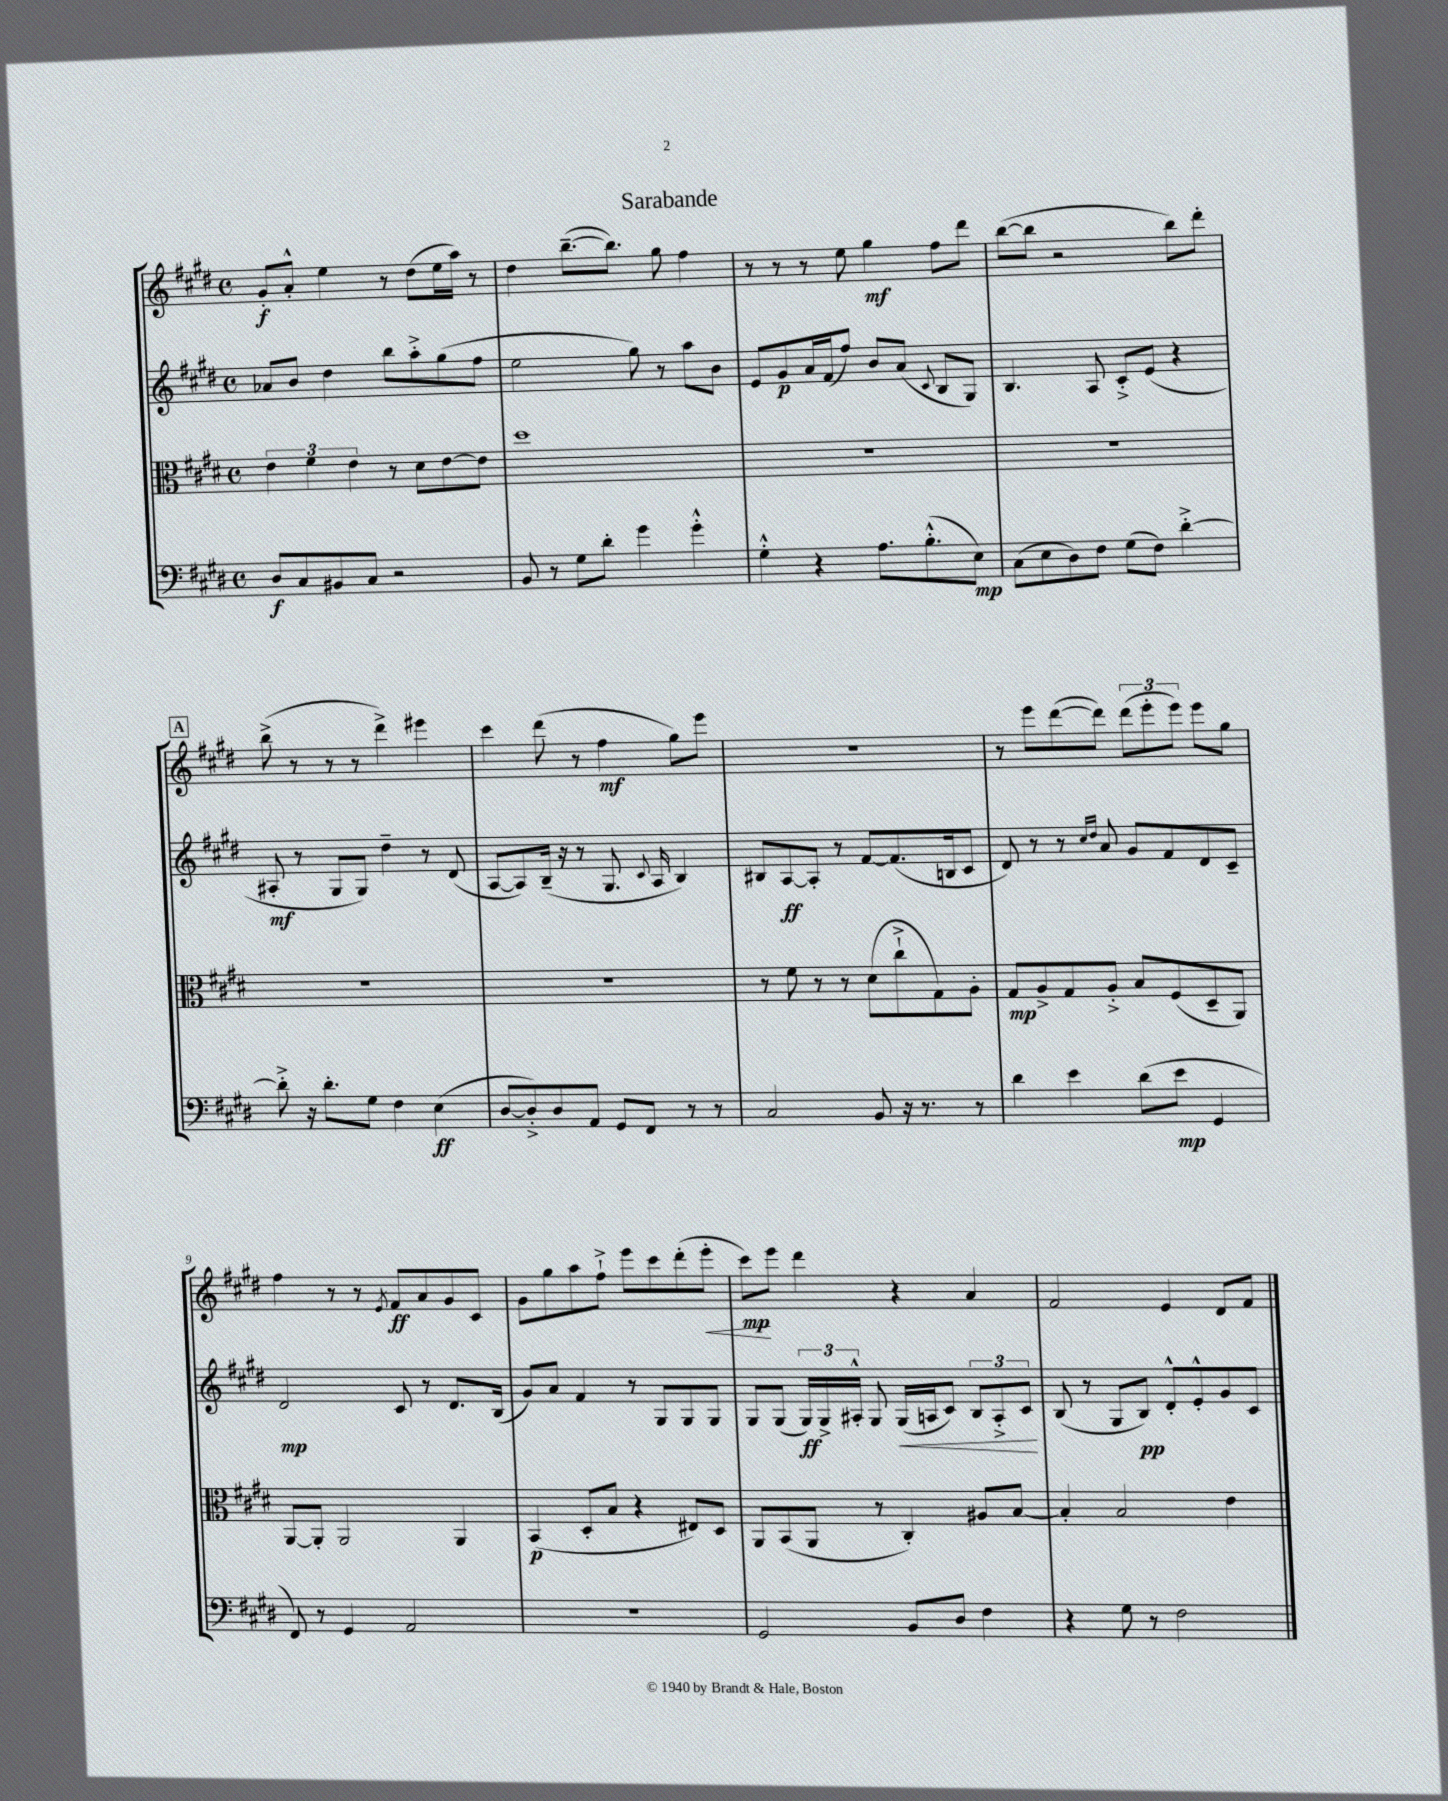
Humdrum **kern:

**kern	**dynam	**kern	**dynam	**kern	**dynam	**kern	**dynam
*part4	*part4	*part3	*part3	*part2	*part2	*part1	*part1
*staff4	*staff4	*staff3	*staff3	*staff2	*staff2	*staff1	*staff1
*clefF4	*	*clefC3	*	*clefG2	*	*clefG2	*
*k[f#c#g#d#]	*	*k[f#c#g#d#]	*	*k[f#c#g#d#]	*	*k[f#c#g#d#]	*
*M4/4	*	*M4/4	*	*M4/4	*	*M4/4	*
*met(c)	*	*met(c)	*	*met(c)	*	*met(c)	*
=1	=1	=1	=1	=1	=1	=1	=1
8D#/L	f	6e\	.	8a-X/L	.	8g#'/L	f
8C#/	.	.	.	8b/J	.	8a'^^/J	.
.	.	6f#\	.	.	.	.	.
8BB#X/	.	.	.	4dd#\	.	4ee\	.
.	.	6e\	.	.	.	.	.
8C#/J	.	.	.	.	.	.	.
2r	.	8r	.	8bb\L	.	8r	.
.	.	8d#\L	.	8aa'^\	.	(8dd#\L	.
.	.	[8e\	.	(8gg#\	.	16ee\L	.
.	.	.	.	.	.	16aa\JJ)	.
.	.	8e\J]	.	8ff#\J	.	8r	.
=2	=2	=2	=2	=2	=2	=2	=2
8BB/	.	1dd#	.	2ee\	.	4dd#\	.
8r	.	.	.	.	.	.	.
8G#\L	.	.	.	.	.	([8.bb~\L	.
8d#'\J	.	.	.	.	.	.	.
.	.	.	.	.	.	8.bb\J])	.
4g#\	.	.	.	8gg#\)	.	.	.
.	.	.	.	8r	.	8gg#\	.
4g#'^^\	.	.	.	8aa\L	.	4ff#\	.
.	.	.	.	8b\J	.	.	.
=3	=3	=3	=3	=3	=3	=3	=3
4G#'^^\	.	1r	.	8e/L	.	8r	.
.	.	.	.	8g#/	p	8r	.
4r	.	.	.	16a/L	.	8r	.
.	.	.	.	(16f#/J	.	.	.
.	.	.	.	8ff#/J)	.	8ee\	.
8.A\L	.	.	.	8b/L	.	4gg#\	mf
.	.	.	.	(8a/J	.	.	.
(8.B'^^\	.	.	.	.	.	.	.
.	.	.	.	8qqc#/	.	.	.
.	.	.	.	8B/L	.	8ff#\L	.
8E\J)	mp	.	.	8G#/J)	.	8ddd#\J	.
=4	=4	=4	=4	=4	=4	=4	=4
(8C#\L	.	1r	.	4.B/	.	([8bb\L	.
8E\	.	.	.	.	.	8bb\J]	.
8D#\)	.	.	.	.	.	2r	.
8F#\J	.	.	.	8A/	.	.	.
(8G#\L	.	.	.	8c#'^/L	.	.	.
8F#\J)	.	.	.	(8e/J	.	.	.
[4d#'^\	.	.	.	4r	.	8bb\L)	.
.	.	.	.	.	.	8ddd#'\J	.
!!LO:LB:g=z
!!LO:REH:place=s1:t=A
=5	=5	=5	=5	=5	=5	=5	=5
8d#'^\]	.	1r	.	8A#X'/	mf	(8bb^\	.
16r	.	.	.	8r	.	8r	.
8.d#'\L	.	.	.	.	.	.	.
.	.	.	.	8G#/L	.	8r	.
8G#\J	.	.	.	8G#/J)	.	8r	.
4F#\	.	.	.	4dd#~\	.	4ddd#^\)	.
(4E\	ff	.	.	8r	.	4eee#X\	.
.	.	.	.	(8d#/	.	.	.
=6	=6	=6	=6	=6	=6	=6	=6
[8D#/L	.	1r	.	[8A/L	.	4ccc#\	.
8D#'^/])	.	.	.	8A/])	.	.	.
8D#/	.	.	.	(16B~/Jk	.	(8ddd#\	.
.	.	.	.	16r	.	.	.
8AA/J	.	.	.	8r	.	8r	.
8GG#/L	.	.	.	8.G#/	.	4ff#\	mf
8FF#/J	.	.	.	.	.	.	.
.	.	.	.	8qqc#/	.	.	.
.	.	.	.	16A/	.	.	.
8r	.	.	.	4B/)	.	8gg#\L)	.
8r	.	.	.	.	.	8eee\J	.
=7	=7	=7	=7	=7	=7	=7	=7
2C#/	.	8r	.	8B#X/L	.	1r	.
.	.	8f#\	.	[8A/	ff	.	.
.	.	8r	.	8A'/J]	.	.	.
.	.	8r	.	8r	.	.	.
8BB/	.	(8d#\L	.	[8f#/L	.	.	.
16r	.	8cc#`^\	.	(8.f#/]	.	.	.
8.r	.	.	.	.	.	.	.
.	.	8G#\)	.	.	.	.	.
.	.	.	.	16Bn/k	.	.	.
8r	.	8A'\J	.	8c#/J	.	.	.
=8	=8	=8	=8	=8	=8	=8	=8
4d#\	.	8G#/L	mp	8d#/)	.	8r	.
.	.	8A^/	.	8r	.	8eee\L	.
4e\	.	8G#/	.	8r	.	([8ddd#\	.
.	.	.	.	16qqcc#/LL	.	.	.
.	.	.	.	16qqdd#/JJ	.	.	.
.	.	8A'^/J	.	8a/	.	8ddd#\J])	.
(8d#\L	.	8B/L	.	8g#/L	.	(12ddd#\L	.
.	.	.	.	.	.	12eee'\	.
8e\J	mp	(8F#/	.	8f#/	.	.	.
.	.	.	.	.	.	12eee\J)	.
4GG#/	.	8D#~/	.	8d#/	.	8eee\L	.
.	.	8AA/J)	.	8c#~/J	.	8gg#\J	.
!!LO:LB:g=z
=9	=9	=9	=9	=9	=9	=9	=9
8FF#/)	.	[8AA/L	.	2d#/	mp	4ff#\	.
8r	.	8AA'/J]	.	.	.	.	.
4GG#/	.	2AA/	.	.	.	8r	.
.	.	.	.	.	.	8r	.
.	.	.	.	.	.	8qe/	.
2AA/	.	.	.	8c#/	.	8f#/L	ff
.	.	.	.	8r	.	8a/	.
.	.	4AA/	.	8.d#/L	.	8g#/	.
.	.	.	.	.	.	8c#/J	.
.	.	.	.	(16B/Jk	.	.	.
=10	=10	=10	=10	=10	=10	=10	=10
1r	.	(4BB/	p	8g#/L)	.	8g#\L	.
.	.	.	.	8a/J	.	8gg#\	.
.	.	8D#'/L	.	4f#/	.	8aa\	.
.	.	8B/J	.	.	.	8ff#`^\J	.
.	.	4r	.	8r	.	8eee\L	.
.	.	.	.	8G#/L	.	8ccc#\	.
.	.	8E#X/L)	.	8G#/	.	(8ddd#'\	.
!	!	!	!	!	!	!	!LO:HP:b
.	.	8D#/J	.	8G#/J	.	8eee'\J	<
=11	=11	=11	=11	=11	=11	=11	=11
2GG#/	.	8AA/L	.	8G#/L	.	8ccc#\L)	mp
.	.	(8BB/	.	(8G#/J	.	8eee\J	[
.	.	8AA/J	.	24G#/LL)	ff	4ddd#\	.
.	.	.	.	24G#^/	.	.	.
.	.	.	.	24A#X'^^/JJ	.	.	.
.	.	8r	.	8G#/	.	.	.
!	!	!	!	!	!LO:HP:b	!	!
8BB/L	.	4C#'/)	.	(16G#/LL	<	4r	.
.	.	.	.	16An/J	.	.	.
8D#/J	.	.	.	8c#/J)	.	.	.
4F#\	.	8A#X/L	.	12B/L	.	4a/	.
.	.	.	.	12A'^/	.	.	.
.	.	[8B/J	.	.	.	.	.
.	.	.	.	12c#/J	.	.	.
.	.	.	.	.	[	.	.
=12	=12	=12	=12	=12	=12	=12	=12
4r	.	4B'/]	.	(8B/	.	2f#/	.
.	.	.	.	8r	.	.	.
8G#\	.	2B/	.	8G#/L	.	.	.
8r	.	.	.	8B/J)	pp	.	.
2F#\	.	.	.	8d#'^^/L	.	4e/	.
.	.	.	.	8e'^^/	.	.	.
.	.	4e\	.	8g#/	.	8d#/L	.
.	.	.	.	8c#/J	.	8f#/J	.
==	==	==	==	==	==	==	==
*-	*-	*-	*-	*-	*-	*-	*-
